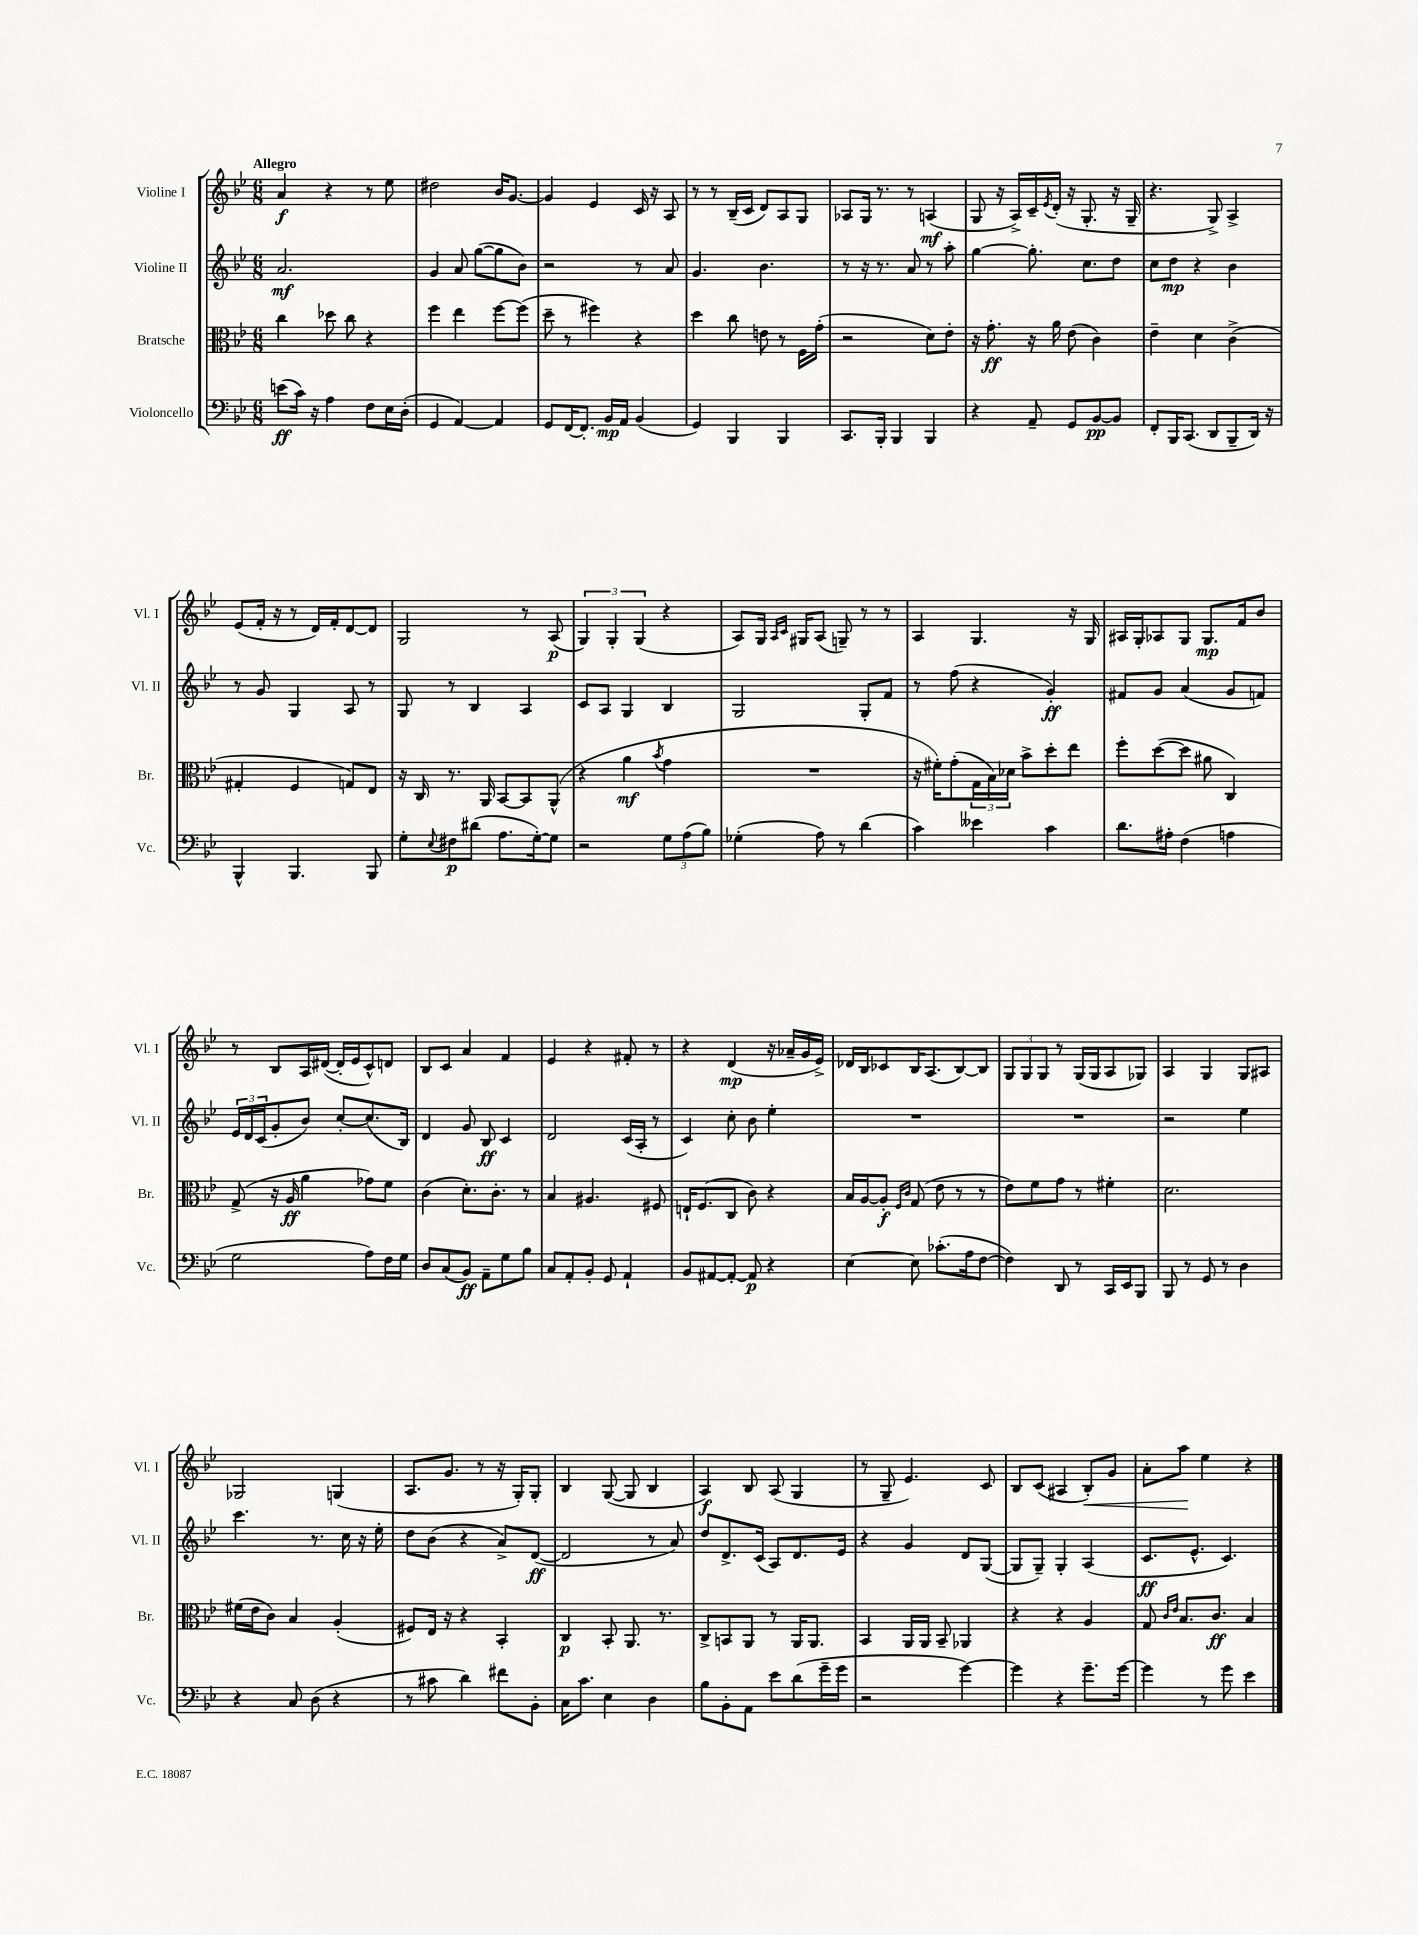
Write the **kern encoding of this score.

**kern	**dynam	**kern	**dynam	**kern	**dynam	**kern	**dynam
*part4	*part4	*part3	*part3	*part2	*part2	*part1	*part1
*staff4	*staff4	*staff3	*staff3	*staff2	*staff2	*staff1	*staff1
*I"Violoncello	*	*I"Bratsche	*	*I"Violine II	*	*I"Violine I	*
*I'Vc.	*	*I'Br.	*	*I'Vl. II	*	*I'Vl. I	*
*clefF4	*	*clefC3	*	*clefG2	*	*clefG2	*
*k[b-e-]	*	*k[b-e-]	*	*k[b-e-]	*	*k[b-e-]	*
*M6/8	*	*M6/8	*	*M6/8	*	*M6/8	*
=1	=1	=1	=1	=1	=1	=1	=1
!	!	!	!	!	!	!LO:TX:a:B:t=Allegro	!
(8en\L	ff	4cc\	.	2.a/	mf	4a/	f
16c\Jk)	.	.	.	.	.	.	.
16r	.	.	.	.	.	.	.
4A\	.	8dd-X\	.	.	.	4r	.
.	.	8cc\	.	.	.	.	.
8F\L	.	4r	.	.	.	8r	.
16E-\L	.	.	.	.	.	8ee-\	.
(16D'\JJ	.	.	.	.	.	.	.
=2	=2	=2	=2	=2	=2	=2	=2
4GG/	.	4ff\	.	4g/	.	2dd#X\	.
[4AA/)	.	4ee-\	.	8a/	.	.	.
.	.	.	.	([8gg\L	.	.	.
4AA/]	.	[8ff\L	.	8gg\]	.	16b-/KL	.
.	.	.	.	.	.	[8.g/J	.
.	.	(8ff\J]	.	8b-\J)	.	.	.
=3	=3	=3	=3	=3	=3	=3	=3
8GG/L	.	8dd~\	.	2r	.	4g/]	.
[16FF/K	.	8r	.	.	.	.	.
8.FF'/J]	.	.	.	.	.	.	.
.	.	4ff#X\)	.	.	.	4e-/	.
16BB-/LL	mp	.	.	.	.	.	.
16AA/JJ	.	.	.	.	.	.	.
(4BB-/	.	4r	.	8r	.	16c/	.
.	.	.	.	.	.	16r	.
.	.	.	.	8a/	.	8A/	.
=4	=4	=4	=4	=4	=4	=4	=4
4GG/)	.	4dd\	.	4.g/	.	8r	.
.	.	.	.	.	.	8r	.
4BBB-/	.	8cc\	.	.	.	(16B-~/LL	.
.	.	.	.	.	.	16c/JJ	.
.	.	8en\	.	4.b-\	.	8d/L)	.
4BBB-/	.	8r	.	.	.	8A/	.
.	.	16F\LL	.	.	.	8G/J	.
.	.	(16g'\JJ	.	.	.	.	.
=5	=5	=5	=5	=5	=5	=5	=5
8.CC/L	.	2r	.	8r	.	8A-X/L	.
.	.	.	.	16r	.	16G/Jk	.
16BBB-'/Jk	.	.	.	8.r	.	8.r	.
4BBB-/	.	.	.	.	.	.	.
.	.	.	.	8a/	.	8r	.
4BBB-/	.	8d\L)	.	8r	.	(4An/	mf
.	.	8e-'\J	.	8aa'\	.	.	.
=6	=6	=6	=6	=6	=6	=6	=6
4r	.	16r	.	[4gg\	.	8G/	.
.	.	8.g'\	ff	.	.	.	.
.	.	.	.	.	.	16r	.
.	.	.	.	.	.	16A^/LL)	.
8AA~/	.	16r	.	8.gg'\]	.	16c~/	.
.	.	.	.	.	.	8qe-/	.
.	.	16a\	.	.	.	(16d'/JJ	.
8GG/L	.	(8e-\	.	.	.	16r	.
.	.	.	.	8.cc\L	.	8.G'/	.
[8BB-/	pp	4c\)	.	.	.	.	.
8BB-/J]	.	.	.	8dd\J	.	16r	.
.	.	.	.	.	.	16G~/	.
=7	=7	=7	=7	=7	=7	=7	=7
8FF'/L	.	4e-~\	.	8cc\L	.	4.r	.
16BBB-/K	.	.	.	8dd\J	mp	.	.
(8.CC/J	.	.	.	.	.	.	.
.	.	4d\	.	4r	.	.	.
8DD/L	.	.	.	.	.	8G^/)	.
8BBB-~/	.	(4c^\	.	4b-\	.	4A^/	.
16DD/Jk)	.	.	.	.	.	.	.
16r	.	.	.	.	.	.	.
!!LO:LB:g=z
=8	=8	=8	=8	=8	=8	=8	=8
4BBB-^^/	.	4G#X'/	.	8r	.	(8e-/L	.
.	.	.	.	8g/	.	16f'/Jk	.
.	.	.	.	.	.	16r	.
4.BBB-/	.	4F/	.	4G/	.	8r	.
.	.	.	.	.	.	16d/LL)	.
.	.	.	.	.	.	16f'/J	.
.	.	8Gn/L)	.	8A/	.	[8d/	.
8BBB-/	.	8E-/J	.	8r	.	8d/J]	.
=9	=9	=9	=9	=9	=9	=9	=9
8G'\L	.	16r	.	8G/	.	2G/	.
.	.	16C/	.	.	.	.	.
8qqE-/	.	.	.	.	.	.	.
8F#X\	p	8.r	.	8r	.	.	.
(8d#X\J	.	.	.	4B-/	.	.	.
.	.	16AA/	.	.	.	.	.
8.A\L	.	[8BB-/L	.	.	.	.	.
.	.	8BB-/]	.	4A/	.	8r	.
[16G'\k)	.	.	.	.	.	.	.
8G\J]	.	(8AA^^/J	.	.	.	(8A/	p
=10	=10	=10	=10	=10	=10	=10	=10
2r	.	4r	.	8c/L	.	6G/)	.
.	.	.	.	8A/J	.	.	.
.	.	.	.	.	.	6G'/	.
.	.	4a\	mf	4G/	.	.	.
.	.	.	.	.	.	(6G/	.
.	.	8qb-/	.	.	.	.	.
12G\L	.	4g\	.	4B-/	.	4r	.
(12A\	.	.	.	.	.	.	.
12B-\J)	.	.	.	.	.	.	.
=11	=11	=11	=11	=11	=11	=11	=11
(4G-X'\	.	2.r	.	2G/	.	8A/L)	.
.	.	.	.	.	.	16G/Jk	.
.	.	.	.	.	.	16qqA/LL	.
.	.	.	.	.	.	16qqc/JJ	.
.	.	.	.	.	.	16G#X/KL	.
8A\)	.	.	.	.	.	(8A/J	.
8r	.	.	.	.	.	8Gn~/)	.
(4d\	.	.	.	8G'/L	.	8r	.
.	.	.	.	8f/J	.	8r	.
=12	=12	=12	=12	=12	=12	=12	=12
4c\)	.	16r	.	8r	.	4A/	.
.	.	16f#X'\KL)	.	.	.	.	.
.	.	(8g'\	.	(8ff\	.	.	.
4e--X\	.	24G\L	.	4r	.	4.G/	.
.	.	24B-\)	.	.	.	.	.
.	.	24d-X\JJ	.	.	.	.	.
.	.	8b-^\L	.	.	.	.	.
4c\	.	8dd'\	.	4g'/)	ff	.	.
.	.	8ee-\J	.	.	.	16r	.
.	.	.	.	.	.	16G/	.
=13	=13	=13	=13	=13	=13	=13	=13
8.d\L	.	8ff'\L	.	8f#X/L	.	16A#X/LL	.
.	.	.	.	.	.	16G'/J	.
.	.	([8dd\	.	8g/J	.	8A-X/	.
16A#X'\Jk	.	.	.	.	.	.	.
(4F\	.	8dd\J]	.	(4a/	.	8G/J	.
.	.	8a#X\	.	.	.	8.G/L	mp
4An\	.	4C/)	.	8g/L	.	.	.
.	.	.	.	.	.	16f/k	.
.	.	.	.	8fn/J)	.	8b-/J	.
!!LO:LB:g=z
=14	=14	=14	=14	=14	=14	=14	=14
2G\	.	(8G^/	.	24e-/LL	.	8r	.
.	.	.	.	24d/	.	.	.
.	.	.	.	(24c/J	.	.	.
.	.	16r	.	8g'/	.	8B-/L	.
.	.	16A/	ff	.	.	.	.
.	.	4a\	.	8b-/J)	.	16A/L	.
.	.	.	.	.	.	([16d#X/JJ	.
.	.	.	.	[8cc'/L	.	16d#'/LL]	.
.	.	.	.	.	.	16e-/J	.
8A\L)	.	8g-X\L)	.	(8.cc/]	.	8c^^/)	.
16F\L	.	8f\J	.	.	.	8dn/J	.
16G\JJ	.	.	.	16B-/Jk)	.	.	.
=15	=15	=15	=15	=15	=15	=15	=15
8D/L	.	(4c\	.	4d/	.	8B-/L	.
(8C/	.	.	.	.	.	8c/J	.
8BB-/J)	ff	8.d'\L)	.	8g/	.	4a/	.
8AA~\L	.	.	.	8B-/	ff	.	.
.	.	8.c'\J	.	.	.	.	.
8G\	.	.	.	4c/	.	4f/	.
8B-\J	.	8r	.	.	.	.	.
=16	=16	=16	=16	=16	=16	=16	=16
8C/L	.	4B-/	.	2d/	.	4e-/	.
8AA'/	.	.	.	.	.	.	.
8BB-'/J	.	4.A#X/	.	.	.	4r	.
8GG/	.	.	.	.	.	.	.
4AA`/	.	.	.	(16c/LL	.	8f#X'/	.
.	.	.	.	16A'/JJ	.	.	.
.	.	8F#X/	.	8r	.	8r	.
=17	=17	=17	=17	=17	=17	=17	=17
8BB-/L	.	16En`/KL	.	4c/)	.	4r	.
.	.	(8.F/	.	.	.	.	.
[8AA#X/	.	.	.	.	.	.	.
8AA#'/J_	.	8C/J	.	8cc'\	.	(4d/	mp
8AA#/]	p	8c\)	.	8b-\	.	.	.
4r	.	4r	.	4ee-'\	.	16r	.
.	.	.	.	.	.	16a-X~/LL	.
.	.	.	.	.	.	16g/	.
.	.	.	.	.	.	16e-^/JJ)	.
=18	=18	=18	=18	=18	=18	=18	=18
[4E-\	.	16B-/LL	.	2.r	.	16d-X/LL	.
.	.	[16A/J	.	.	.	16B-/J	.
.	.	8A'/J]	f	.	.	8c-X/	.
.	.	16qqF/LL	.	.	.	.	.
.	.	16qqc/JJ	.	.	.	.	.
8E-\]	.	(8G/	.	.	.	16B-/K	.
.	.	.	.	.	.	(8.A/	.
(8.c-X'\L	.	8e-\	.	.	.	.	.
.	.	8r	.	.	.	[8B-/)	.
16A\k	.	.	.	.	.	.	.
[8F\J	.	8r	.	.	.	8B-/J]	.
=19	=19	=19	=19	=19	=19	=19	=19
4F\])	.	8e-\L)	.	2.r	.	12G/L	.
.	.	.	.	.	.	12G/	.
.	.	8f\	.	.	.	.	.
.	.	.	.	.	.	12G/J	.
8DD/	.	8g\J	.	.	.	8r	.
8r	.	8r	.	.	.	(16G/LL	.
.	.	.	.	.	.	16G/J	.
16CC/LL	.	4f#X'\	.	.	.	8A/	.
16EE-/J	.	.	.	.	.	.	.
8BBB-/J	.	.	.	.	.	8G-X/J)	.
=20	=20	=20	=20	=20	=20	=20	=20
8BBB-/	.	2.d\	.	2r	.	4A/	.
8r	.	.	.	.	.	.	.
8GG/	.	.	.	.	.	4G/	.
8r	.	.	.	.	.	.	.
4D\	.	.	.	4ee-\	.	8G/L	.
.	.	.	.	.	.	8A#X/J	.
!!LO:LB:g=z
=21	=21	=21	=21	=21	=21	=21	=21
4r	.	(16f#X\LL	.	4.ccc\	.	2G-X/	.
.	.	16e-\J	.	.	.	.	.
.	.	8c\J)	.	.	.	.	.
8C/	.	4B-/	.	.	.	.	.
(8D\	.	.	.	8.r	.	.	.
4r	.	(4A'/	.	.	.	(4Gn/	.
.	.	.	.	16cc\	.	.	.
.	.	.	.	16r	.	.	.
.	.	.	.	16ee-'\	.	.	.
=22	=22	=22	=22	=22	=22	=22	=22
8r	.	8F#X/L)	.	8dd\L	.	8.A/L	.
8c#X\	.	16E-/Jk	.	(8b-\J	.	.	.
.	.	16r	.	.	.	8.g/J	.
4d\)	.	4r	.	4r	.	.	.
.	.	.	.	.	.	8r	.
8f#X\L	.	4BB-'/	.	8a^/L)	.	16r	.
.	.	.	.	.	.	16G'/KL)	.
8BB-'\J	.	.	.	([8d/J	ff	8G'/J	.
=23	=23	=23	=23	=23	=23	=23	=23
16C\KL	.	4C/	p	2d/]	.	4B-/	.
8.c\J	.	.	.	.	.	.	.
4E-\	.	8BB-'/	.	.	.	([8G/	.
.	.	8.AA/	.	.	.	8G/]	.
4D\	.	.	.	8r	.	4B-/	.
.	.	8.r	.	.	.	.	.
.	.	.	.	8a/)	.	.	.
=24	=24	=24	=24	=24	=24	=24	=24
8B-\L	.	8C^/L	.	8dd/L	.	4A/)	f
8BB-'\	.	8BBn/	.	8.d^/	.	.	.
8AA\J	.	8AA/J	.	.	.	8B-/	.
.	.	.	.	(16c/Jk	.	.	.
8e-\L	.	8r	.	8A/L)	.	(8A/	.
(8d\	.	16AA/KL	.	8.d/	.	4G/	.
.	.	8.AA/J	.	.	.	.	.
16g~\L	.	.	.	.	.	.	.
16g\JJ	.	.	.	16e-/Jk	.	.	.
=25	=25	=25	=25	=25	=25	=25	=25
2r	.	4BB-/	.	4r	.	8r	.
.	.	.	.	.	.	8G~/	.
.	.	16AA/LL	.	4g/	.	4.e-/)	.
.	.	16AA/JJ	.	.	.	.	.
.	.	8BB-~/	.	.	.	.	.
[4g\)	.	4AA-X/	.	8d/L	.	.	.
.	.	.	.	([8G/J	.	8c/	.
=26	=26	=26	=26	=26	=26	=26	=26
4g\]	.	4r	.	8G/L]	.	8B-/L	.
.	.	.	.	8G~/J)	.	(8c/J	.
4r	.	4r	.	4G'/	.	4A#X/	.
!	!	!	!	!	!	!	!LO:HP:b
8.g~\L	.	4A/	.	(4A/	.	8B-'/L)	<
.	.	.	.	.	.	8g/J	.
[16g\Jk	.	.	.	.	.	.	.
=27	=27	=27	=27	=27	=27	=27	=27
4g\]	.	8G/	.	8.c/L	ff	8a'\L	.
.	.	16qqc/LL	.	.	.	.	.
.	.	16qqe-/JJ	.	.	.	.	.
.	.	8.B-/L	.	.	.	8aa\J	.
.	.	.	.	8.e-^^/J	.	.	.
8r	.	.	.	.	.	4ee-\	[
.	.	8.c/J	ff	.	.	.	.
8g\	.	.	.	4.c/)	.	.	.
4e-\	.	4B-/	.	.	.	4r	.
==	==	==	==	==	==	==	==
*-	*-	*-	*-	*-	*-	*-	*-
